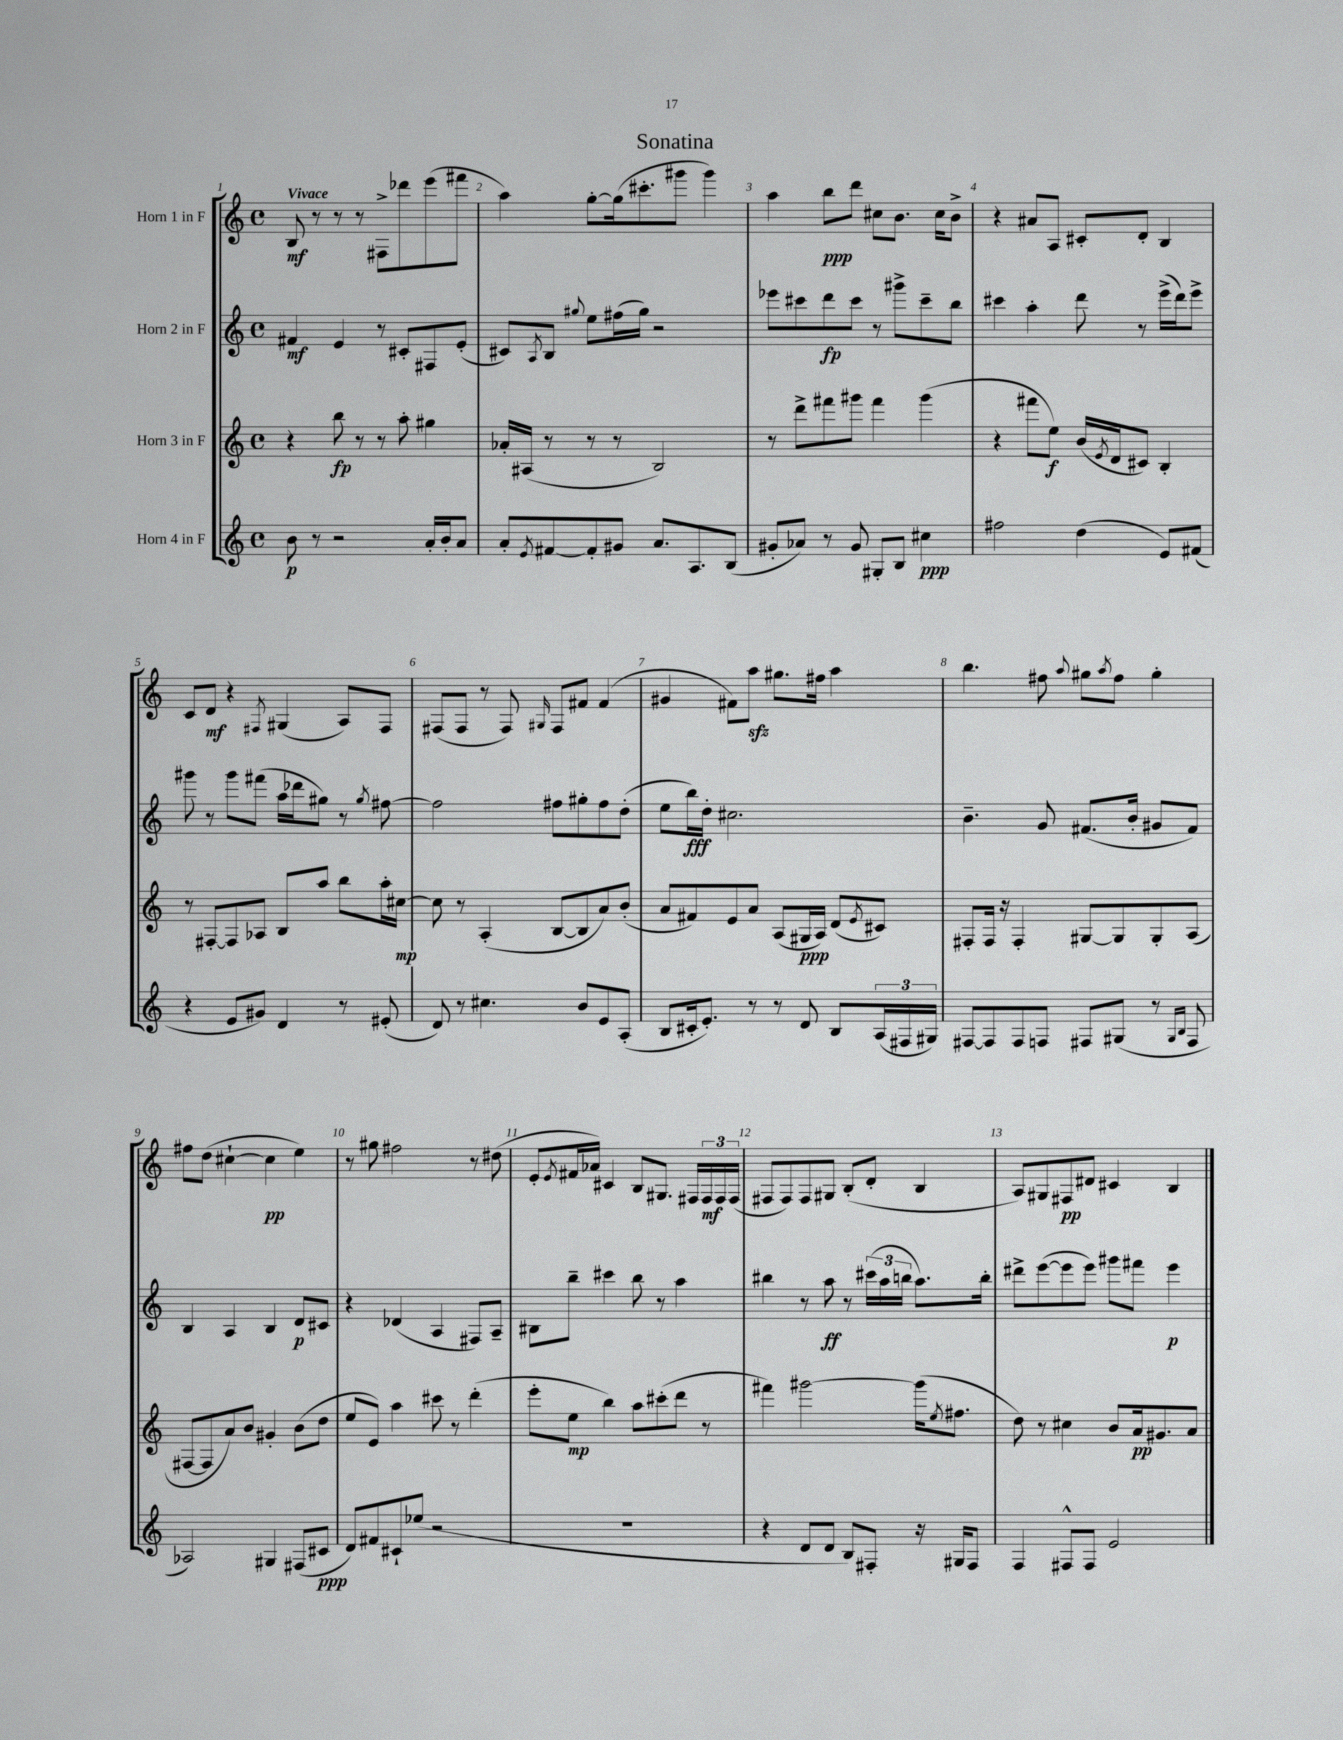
\header { title = "Sonatina" }
<<
\new StaffGroup <<
\new Staff = "s0" \with { instrumentName = "Horn 1 in F" } {
    \clef treble \key c \major \defaultTimeSignature \time 4/4 \tempo "Vivace"
    b8\mf r8 r8 r8 fis8-> des'''8 e'''8( fis'''8 |
    a''4) g''8~-. g''16( cis'''8.-. gis'''8 gis'''4) |
    a''4 b''8\ppp d'''8 cis''8 b'8. cis''16 b'8-> |
    r4 ais'8 a8 cis'8-. d'8-. b4 |
    c'8 d'8\mf r4 \acciaccatura { fis8 } gis4( a8) fis8 |
    fis8( fis8 r8 fis8) \grace { gis16 } fis8 fis'8 fis'4( |
    gis'4 fis'8) a''8\sfz gis''8. fis''16 a''4 |
    b''4. fis''8 \appoggiatura { a''8 } gis''8 \acciaccatura { a''8 } fis''8 gis''4-. |
    fis''8 d''8( cis''4~-! cis''4\pp e''4) |
    r8 gis''8 fis''2 r8 dis''8( |
    e'8-. \acciaccatura { e'8 } fis'16 aes'16) cis'4 b8 gis8. fis16 \tuplet 3/2 { fis16\mf fis16 fis16( } |
    fis8 fis8) fis8 gis8 b8-.( d'8-. b4 |
    a8) gis8 fis8\pp dis'8 cis'4 b4 \bar "|." |
}
\new Staff = "s1" \with { instrumentName = "Horn 2 in F" } {
    \clef treble \key c \major \defaultTimeSignature \time 4/4
    fis'4\mf e'4 r8 cis'8-. fis8 e'8-.( |
    cis'8) \acciaccatura { a8 } b8 \appoggiatura { gis''8 } e''8 fis''16( gis''16) r2 |
    ees'''8 cis'''8 d'''8\fp cis'''8 r8 gis'''8-> cis'''8-- b''8 |
    cis'''4 a''4-. d'''8 r8 e'''16->( d'''16) e'''8-> |
    gis'''8 r8 gis'''8 fis'''8( a''16 des'''16 gis''8) r8 \acciaccatura { gis''8 } fis''8~ |
    fis''2 fis''8 gis''8-. fis''8 d''8-.( |
    e''8 b''16\fff) d''16-. cis''2. |
    b'4.-- g'8 fis'8.( b'16-. gis'8 fis'8) |
    b4 a4 b4 d'8\p cis'8 |
    r4 des'4( a4 fis8) a8-- |
    bis8 b''8-- cis'''4 b''8 r8 a''4 |
    bis''4 r8 a''8\ff r8 \tuplet 3/2 { cis'''16( a''16 b''16 } a''8.) b''16-. |
    dis'''8-> e'''8~( e'''8 e'''8) gis'''8 fis'''8 e'''4\p \bar "|." |
}
\new Staff = "s2" \with { instrumentName = "Horn 3 in F" } {
    \clef treble \key c \major \defaultTimeSignature \time 4/4
    r4 b''8\fp r8 r8 a''8-. gis''4 |
    aes'16-. ais16( r8 r8 r8 b2) |
    r8 d'''8-> fis'''8 gis'''8 fis'''4 gis'''4( |
    r4 fis'''8 e''8\f) b'16( \acciaccatura { e'8 } d'16 cis'8) b4-. |
    r8 fis8~-. fis8 aes8 b8 a''8 b''8 a''16-. cis''16~\mp |
    cis''8 r8 a4-.( b8~ b8 a'8) b'8-.( |
    a'8 fis'8) e'8 a'8 a8( gis16\ppp a16) d'8( \acciaccatura { e'8 } cis'8) |
    fis8-. fis16 r16 fis4-. gis8~ gis8 gis8-. a8( |
    fis8~ fis8 a'8) b'8 gis'4-. b'8( d''8 |
    e''8 e'8) a''4 cis'''8 r8 d'''4-.( |
    e'''8-. e''8\mp b''4) a''8 cis'''8-.( d'''8 r8 |
    fis'''4) gis'''2~ gis'''16( \acciaccatura { e''8 } fis''8. |
    d''8) r8 cis''4 b'8 a'16\pp gis'8. a'8 \bar "|." |
}
\new Staff = "s3" \with { instrumentName = "Horn 4 in F" } {
    \clef treble \key c \major \defaultTimeSignature \time 4/4
    b'8\p r8 r2 a'16-. b'16-. a'8 |
    a'8-. \acciaccatura { e'8 } fis'8~ fis'8-. gis'8 a'8. a8. b8( |
    gis'8-. aes'8) r8 gis'8 gis8-. b8 cis''4\ppp |
    fis''2 d''4( e'8) fis'8( |
    r4 e'8 gis'8) d'4 r8 eis'8-.( |
    d'8) r8 cis''4. b'8 e'8 a8-.( |
    b8 cis'16-. e'8.-.) r8 r8 d'8 b8 \tuplet 3/2 { a16( fis16 gis16) } |
    fis8~ fis8 fis8 f8 fis8 gis8( r8 \grace { gis16 b16 } fis8 |
    aes2) gis4 fis8( cis'8\ppp |
    d'8) fis'8 cis'8-! ees''8( r2 |
    R1 |
    r4 d'8 d'8 b8) fis8-. r16 gis16 fis8 |
    f4 fis8-^ fis8 e'2 \bar "|." |
}
>>
>>
\layout { \context { \Score \override BarNumber.break-visibility = ##(#f #t #t) barNumberVisibility = #all-bar-numbers-visible } }
